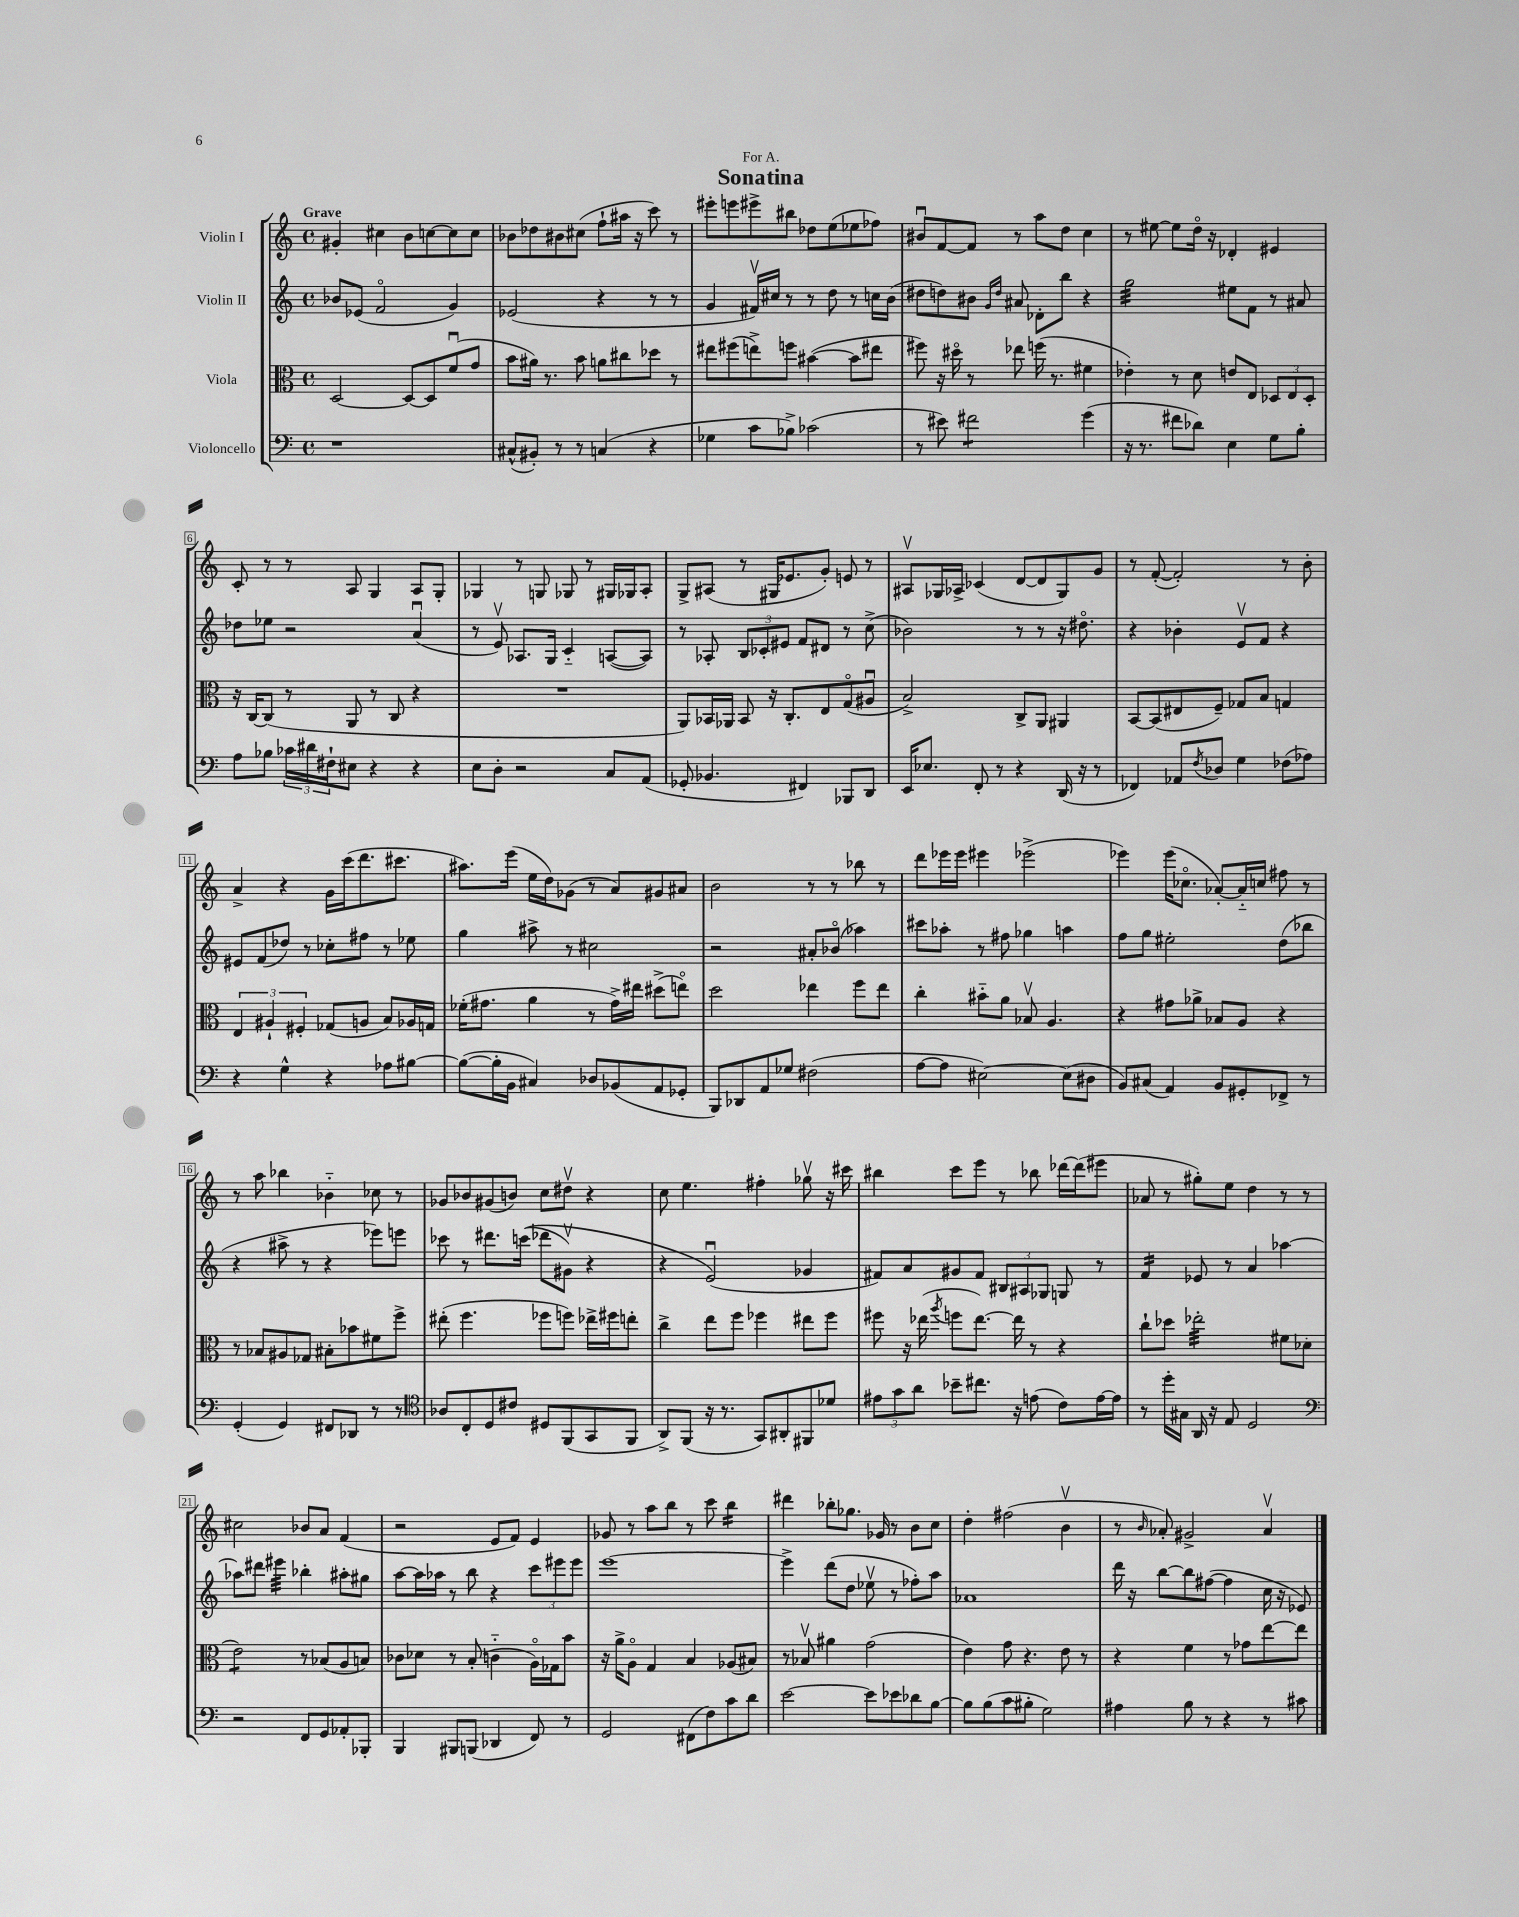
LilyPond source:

\header { title = "Sonatina" dedication = "For A." }
<<
\new StaffGroup <<
\new Staff = "s0" \with { instrumentName = "Violin I" } {
    \clef treble \key c \major \defaultTimeSignature \time 4/4 \tempo "Grave"
    gis'4-. cis''4 b'8 c''8~ c''8 c''8 |
    bes'8 des''8 bis'8 cis''8( f''8-! ais''16 r16 c'''8) r8 |
    eis'''8-. e'''8 eis'''8-> bis''8 des''8 e''8( ees''8 fes''8) |
    bis'8\downbow f'8~ f'8 r8 a''8 d''8 c''4 |
    r8 eis''8~ eis''8 d''16\flageolet r16 des'4-. eis'4 |
    c'8-. r8 r8 a8 g4 a8 g8-. |
    ges4 r8 g8 ges8 r8 gis16 ges16 a8-. |
    g8-> ais8( r8 gis16 ees'8. g'8-.) e'8 r8 |
    ais8\upbow ges16 aes16-> ces'4( d'8~ d'8 ges8) g'8 |
    r8 f'8~-.( f'2-.) r8 b'8-. |
    a'4-> r4 g'16 c'''16( d'''8. cis'''8. |
    ais''8.) e'''16( e''16 d''16) ges'8( r8 a'8) gis'8 ais'8 |
    b'2 r8 r8 bes''8 r8 |
    d'''8 ees'''16 ees'''16 eis'''4 ees'''2->( |
    ees'''4) ees'''16( ces''8.\flageolet aes'8~-.) aes'16-_ c''16 fis''8 r8 |
    r8 a''8 bes''4 bes'4-_ ces''8 r8 |
    ges'8 bes'8 gis'8( b'8) c''8 dis''8\upbow r4 |
    c''8 e''4. fis''4-. ges''8\upbow r16 cis'''16 |
    bis''4 c'''8 e'''8 r8 bes''8 des'''16~ des'''16( eis'''8 |
    aes'8 r8 gis''8-.) e''8 d''4 r8 r8 |
    cis''2 bes'8 a'8 f'4( |
    r2 e'8 f'8) e'4 |
    ges'8 r8 a''8 b''8 r8 c'''8 b''4:16 |
    dis'''4 bes''8-. ges''8. ges'16 r8 b'8 c''8 |
    d''4-. fis''2( b'4\upbow |
    r8 \grace { b'16 } aes'8-.) gis'2-> aes'4\upbow \bar "|." |
}
\new Staff = "s1" \with { instrumentName = "Violin II" } {
    \clef treble \key c \major \defaultTimeSignature \time 4/4
    bes'8 ees'8( f'2\flageolet g'4) |
    ees'2( r4 r8 r8 |
    g'4 fis'16\upbow) cis''16 r8 r8 d''8 r8 c''16 b'16( |
    dis''8 d''8) bis'8 \grace { g'16 d''16 } ais'8 des'8-. b''8 r4 |
    g''2:32 eis''8 f'8 r8 ais'8 |
    des''8 ees''8 r2 a'4\downbow( |
    r8 e'8\upbow) aes8. g16 c'4-_ a8~( a8) |
    r8 aes8-. \tuplet 3/2 { b8 ces'8-. eis'8 } f'8 dis'8 r8 c''8->( |
    bes'2) r8 r8 r16 dis''8.\flageolet |
    r4 bes'4-. e'8\upbow f'8 r4 |
    eis'8 f'8( des''8) r8 ces''8-. fis''8 r8 ees''8 |
    g''4 ais''8-> r8 cis''2 |
    r2 ais'8-. bes'8\flageolet( aes''4) |
    cis'''8 aes''8-. r8 fis''8 ges''4 a''4 |
    f''8 g''8 eis''2-. d''8( bes''8 |
    r4 ais''8-> r8 r4 ees'''8) e'''8 |
    ces'''8 r8 dis'''8. c'''16(\( des'''8 gis'8\upbow) r4 |
    r4 e'2\downbow(\) ges'4 |
    fis'8) a'8 gis'8 fis'8 \tuplet 3/2 { bis8 ais8 ges8 } g8 r8 |
    f'4:16 ees'8 r8 a'4 aes''4~ |
    aes''8 dis'''8 eis'''4:32 bes''4-. ais''8-. gis''8 |
    a''8~ a''16 aes''16 r8 b''8 r4 \tuplet 3/2 { c'''8 eis'''8 eis'''8 } |
    e'''1~ |
    e'''4-> d'''8( d''8 ees''8\upbow r8 fes''8-.) a''8 |
    aes'1 |
    d'''16 r16 b''8~ b''8 fis''8~( fis''4 c''16 r16 ees'8) \bar "|." |
}
\new Staff = "s2" \with { instrumentName = "Viola" } {
    \clef alto \key c \major \defaultTimeSignature \time 4/4
    d2~ d8~ d8 f'8\downbow( g'8 |
    b'8 ais'16) r8. b'8 a'8 cis''8 des''8 r8 |
    eis''8 fis''8( e''8->) f''8 bis'4~( bis'8 eis''8 |
    fis''8) r16 dis''16\flageolet r8 ees''8 f''16( r8. fis'4 |
    ees'4-.) r8 d'8 e'8 e8 \tuplet 3/2 { des8 e8 des8-. } |
    r16 c16~ c8( r8 a,8 r8 c8 r4 |
    R1 |
    a,8) bes,16 aes,16 bes,8 r16 c8.-. e8 g8\flageolet( ais8\downbow |
    b2->) c8-> a,8 ais,4 |
    b,8~ b,8( eis8 f8--) ges8 b8 g4 |
    \tuplet 3/2 { e4 ais4-! fis4-. } ges8( a8 b8) aes16 g16 |
    fes'16-.( gis'8. a'4 r8 gis'16->) eis''16 dis''8->( e''8\flageolet) |
    d''2 ees''4 f''8 ees''8 |
    c''4-. bis'8-_ a'8 bes8\upbow a4. |
    r4 gis'8 aes'8-> bes8 a8 r4 |
    r8 bes8 ais8 ges8 bis8-. bes'8 fis'8 f''8-> |
    eis''8-.( f''4. fes''8 f''8) ees''16-> fis''16 e''8-. |
    c''4-> e''8 f''8 fes''4 eis''8 fes''8 |
    fis''8 r16 ees''16( \acciaccatura { a''8 } f''8 ees''8.~) ees''16 r8 r4 |
    c''8-! des''8 ees''2:32-. fis'8 des'8( |
    e'2:8) r8 bes8( a8 b8) |
    ces'8 des'8 r8 b8-.( c'4-_ a16\flageolet) ges16 b'8 |
    r16 a'16-> a8\flageolet g4 b4 aes8( bis8) |
    r8 bes8\upbow ais'4 g'2( |
    e'4) g'8 r4. e'8 r8 |
    r4 f'4 r8 ges'8 e''8~ e''8 \bar "|." |
}
\new Staff = "s3" \with { instrumentName = "Violoncello" } {
    \clef bass \key c \major \defaultTimeSignature \time 4/4
    r1 |
    cis8-^( bis,8-.) r8 r8 c4( r4 |
    ges4 c'8 bes8->) ces'2( |
    r8 eis'8) fis'2:8 g'4( |
    r16 r8. fis'8 des'8) e4 g8 b8-. |
    a8 bes8 \tuplet 3/2 { ces'16 dis'16 fis16-! } eis8 r4 r4 |
    e8 d8-. r2 c8 a,8( |
    ges,8-. bes,4. fis,4) bes,,8 d,8 |
    e,16 ees8. f,8-. r8 r4 d,16( r16 r8 |
    fes,4) aes,8 \acciaccatura { f8 } des8 g4 fes8( aes8) |
    r4 g4-^ r4 aes8 bis8~ |
    bis8~( bis16-. b,16 cis4) des8 bes,8( a,8 ges,8-. |
    b,,8) des,8 a,8 ges8 fis2( |
    a8~ a8 eis2~) eis8( dis8 |
    b,8) cis8( a,4) b,8 gis,8-. fes,8-> r8 |
    g,4-.( g,4) fis,8 des,8 r8 r8 |
    \clef tenor aes8 c8-. d8 cis'8 dis8 f,8( g,8 f,8 |
    a,8->) f,8( r16 r8. g,8) ais,8-. fis,8 des'8 |
    \tuplet 3/2 { eis'8 g'8 a'8 } bes'8-- cis''8. r16 e'8( c'8) e'16~ e'16 |
    r8 d''16-. gis16 a,16 r16 e8 d2 |
    \clef bass r2 f,8 g,8 aes,8-. bes,,8-. |
    b,,4 bis,,8 b,,8( des,4 f,8) r8 |
    g,2 fis,8( f8) c'8 d'8 |
    e'2~ e'8 ees'8 des'8 b8~ |
    b8 b8( c'8 bis8-. g2) |
    ais4 b8 r8 r4 r8 cis'8 \bar "|." |
}
>>
>>
\layout { \context { \Score \override BarNumber.stencil = #(make-stencil-boxer 0.1 0.3 ly:text-interface::print) } }
